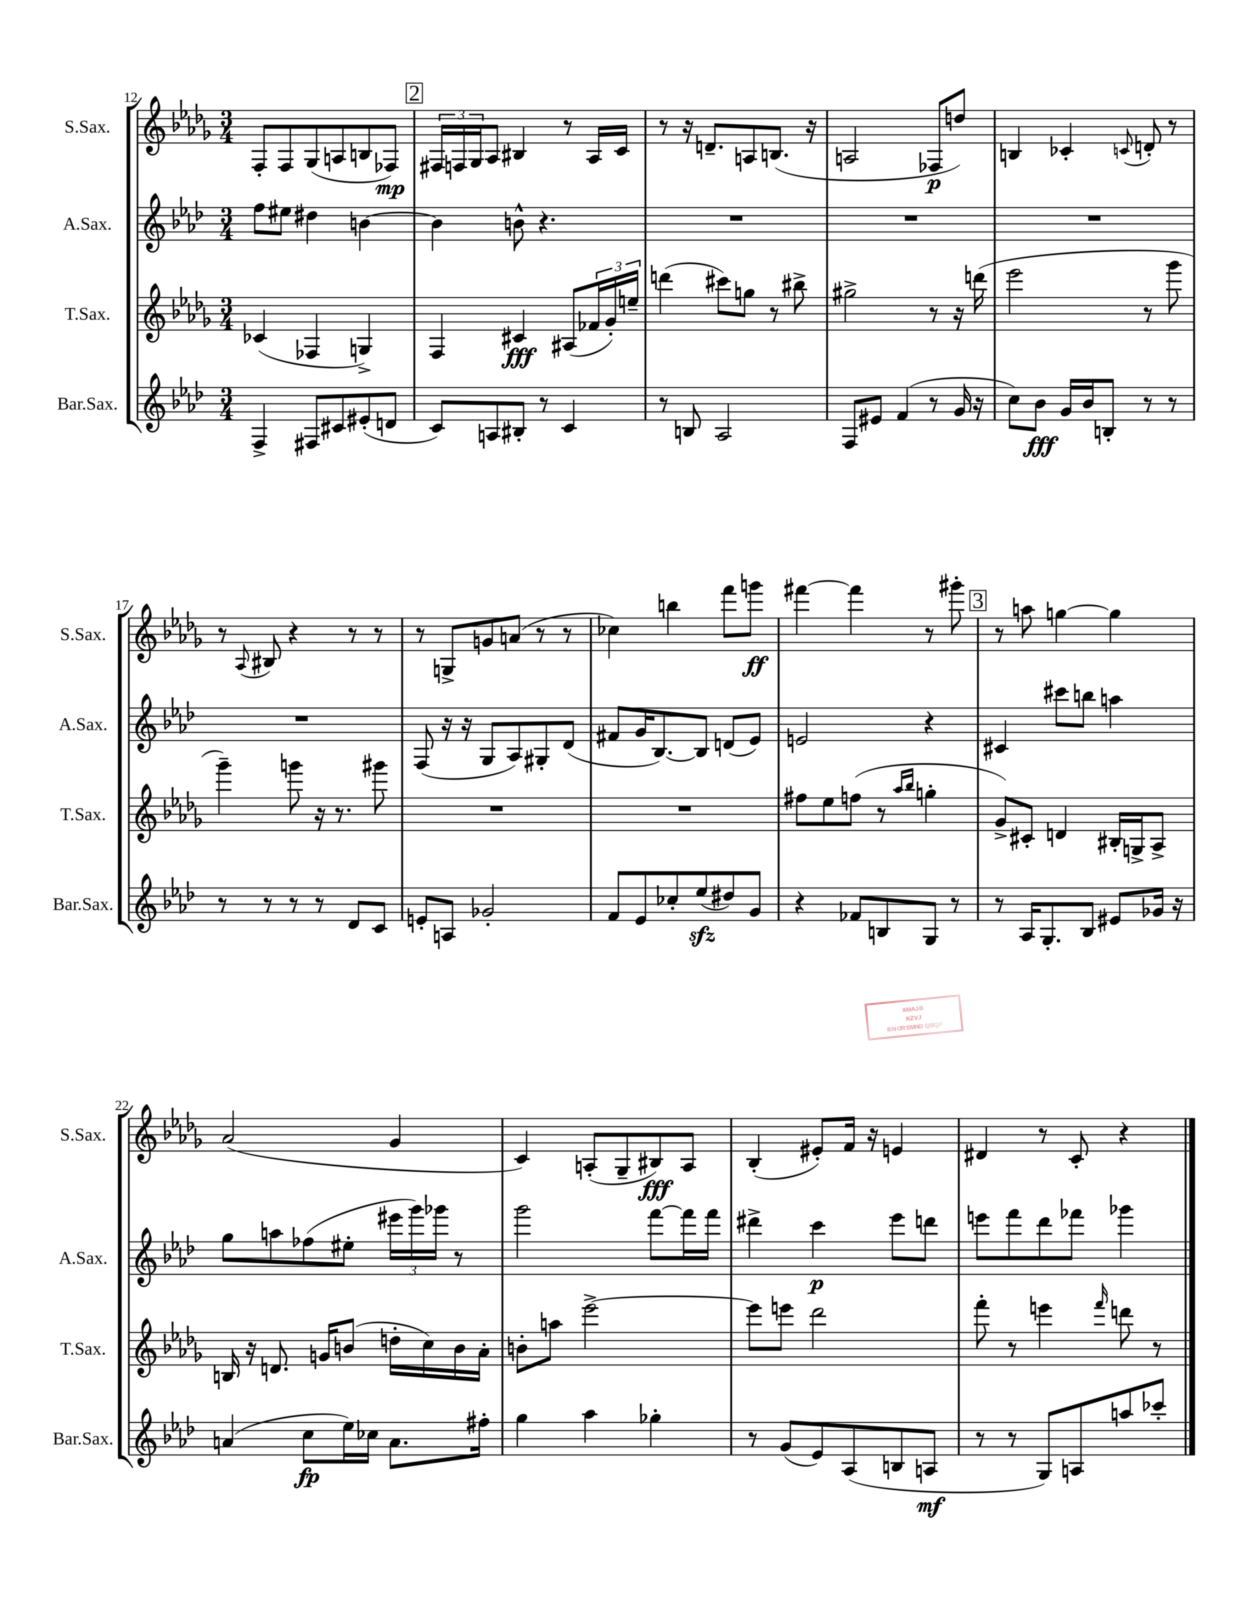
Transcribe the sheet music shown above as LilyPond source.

<<
\new StaffGroup <<
\new Staff = "s0" \with { instrumentName = "S.Sax." shortInstrumentName = "S.Sax." } {
    \clef treble \key des \major \numericTimeSignature \time 3/4
    f8-. f8 ges8( a8 b8 fes8\mp) |
    \mark \markup { \box "2" } \tuplet 3/2 { fis16 f16 ges16 } aes8 bis4 r8 aes16 c'16 |
    r8 r16 d'8.-- a8 b8.( r16 |
    a2 fes8\p d''8) |
    b4 ces'4-. \appoggiatura { c'8 } d'8-. r8 |
    r8 \appoggiatura { aes8 } bis8 r4 r8 r8 |
    r8 g8-> g'8 a'8( r8 r8 |
    ces''4) b''4 f'''8 g'''8\ff |
    fis'''4~ fis'''4 r8 gis'''8-. |
    \mark \markup { \box "3" } r8 a''8 g''4~ g''4 |
    aes'2( ges'4 |
    c'4) a8-.( ges8-- bis8\fff) a8 |
    bes4-.( eis'8-.) f'16 r16 e'4 |
    dis'4 r8 c'8-. r4 \bar "|." |
}
\new Staff = "s1" \with { instrumentName = "A.Sax." shortInstrumentName = "A.Sax." } {
    \clef treble \key aes \major \numericTimeSignature \time 3/4
    f''8 eis''8 dis''4 b'4~ |
    \mark \markup { \box "2" } b'4 b'8-^ r4. |
    R2. |
    R2. |
    R2. |
    R2. |
    f8( r16 r16 g8 aes8) gis8-. des'8( |
    fis'8 g'16 bes8.~) bes8 d'8( ees'8) |
    e'2 r4 |
    \mark \markup { \box "3" } cis'4 cis'''8 b''8 a''4 |
    g''8 a''8 fes''8( eis''8-. \tuplet 3/2 { eis'''16 g'''16) ges'''16 } r8 |
    g'''2 f'''8~ f'''16 f'''16 |
    dis'''4-> c'''4\p ees'''8 d'''8 |
    e'''8 f'''8 des'''8 fes'''8 ges'''4 \bar "|." |
}
\new Staff = "s2" \with { instrumentName = "T.Sax." shortInstrumentName = "T.Sax." } {
    \clef treble \key des \major \numericTimeSignature \time 3/4
    ces'4( fes4 g4->) |
    \mark \markup { \box "2" } f4 cis'4\fff ais8( \tuplet 3/2 { fes'16 ges'16-.) e''16-- } |
    d'''4( cis'''8) g''8 r8 bis''8-> |
    gis''2-> r8 r16 d'''16( |
    ees'''2 r8 ges'''8 |
    ges'''4--) g'''8 r16 r8. gis'''8 |
    R2. |
    R2. |
    fis''8 ees''8 f''8( r8 \grace { aes''16 bes''16 } g''4-. |
    \mark \markup { \box "3" } ges'8->) cis'8-. d'4 bis16-. g16-> aes8-> |
    b16 r16 d'8. g'16 b'8( d''16-. c''16) b'16 aes'16-. |
    b'8-. a''8 ees'''2~-> |
    ees'''8 e'''8 des'''2 |
    f'''8-. r8 e'''4 \grace { f'''16 } d'''8 r8 \bar "|." |
}
\new Staff = "s3" \with { instrumentName = "Bar.Sax." shortInstrumentName = "Bar.Sax." } {
    \clef treble \key aes \major \numericTimeSignature \time 3/4
    f4-> fis8 cis'8 eis'8-.( d'8 |
    \mark \markup { \box "2" } c'8) a8 bis8-. r8 c'4 |
    r8 b8 aes2 |
    f8 eis'8 f'4( r8 g'16 r16 |
    c''8) bes'8\fff g'16 bes'16 b8-. r8 r8 |
    r8 r8 r8 r8 des'8 c'8 |
    e'8-. a8 ges'2-. |
    f'8 ees'8 ces''8-. ees''8\sfz( dis''8) g'8 |
    r4 fes'8 b8 g8 r8 |
    \mark \markup { \box "3" } r8 aes16 g8.-. bes8 eis'8 ges'16 r16 |
    a'4( c''8\fp ees''16) ces''16 a'8. fis''16-. |
    g''4 aes''4 ges''4-. |
    r8 g'8( ees'8) aes8( b8 a8\mf |
    r8 r8 g8) a8 a''8 ces'''8-. \bar "|." |
}
>>
>>
\layout { \context { \Score currentBarNumber = #12 } }
